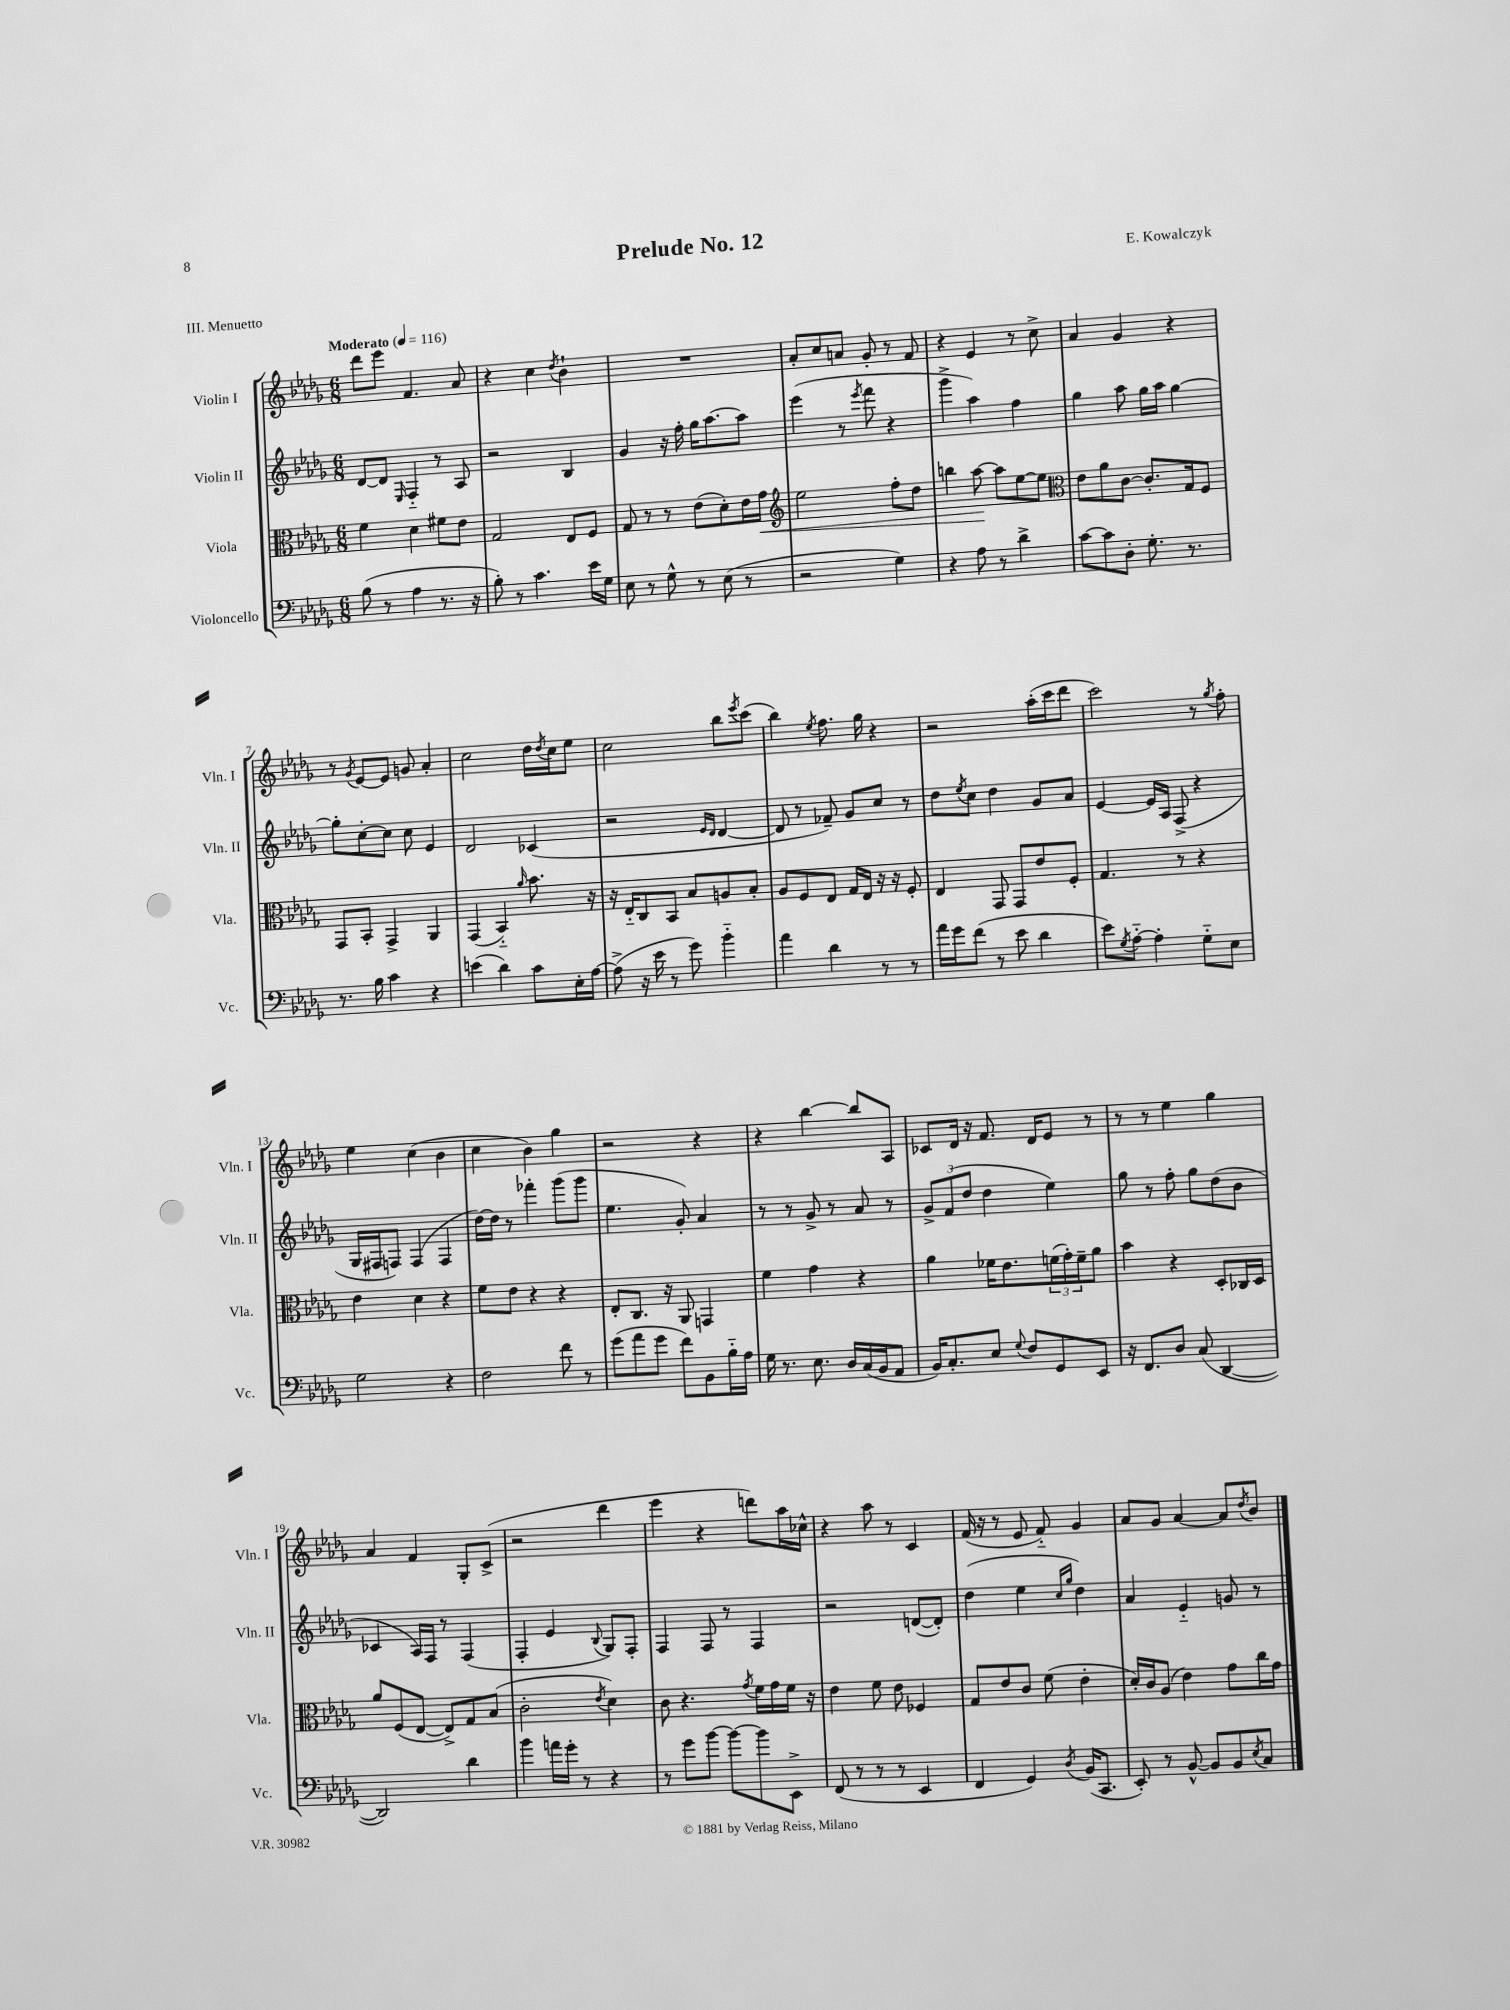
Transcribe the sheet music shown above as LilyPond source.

\header { title = "Prelude No. 12" composer = "E. Kowalczyk" piece = "III. Menuetto" }
<<
\new StaffGroup <<
\new Staff = "s0" \with { instrumentName = "Violin I" shortInstrumentName = "Vln. I" } {
    \clef treble \key des \major \numericTimeSignature \time 6/8 \tempo "Moderato" 4 = 116
    des'''8 ees'''8 f'4. aes'8 |
    r4 c''4 \acciaccatura { des''8 } bes'4-! |
    R2. |
    aes'8-. c''8 a'8 ges'8-. r8 f'8 |
    r4 ees'4 r8 c''8-> |
    aes'4 ges'4 r4 |
    r8 \acciaccatura { ges'8 } ees'8~ ees'8 g'8 aes'4-. |
    c''2 des''16 \acciaccatura { des''8 } c''16 ees''8 |
    c''2 bes''8 \acciaccatura { ees'''8 } c'''8( |
    bes''4) \acciaccatura { ees''8 } f''8. ges''16 r4 |
    r2 aes''16-.( c'''16 des'''8 |
    c'''2) r8 \acciaccatura { ges''8 } f''8-. |
    ees''4 c''4( bes'4 |
    c''4 bes'4) ges''4 |
    r2 r4 |
    r4 bes''4~ bes''8 aes8 |
    ces'8 des'16 r16 f'8. des'16 ees'8 r8 |
    r8 r8 ees''4 ges''4 |
    aes'4 f'4 ges8-. c'8->( |
    r2 des'''4 |
    ees'''4 r4 d'''8) aes''16 ces''16-^ |
    r4 aes''8 r8 c'4 |
    f'16( r16 r8 ees'8 f'8-_) ges'4 |
    aes'8 ges'8 aes'4~ aes'8 \acciaccatura { des''8 } bes'8 \bar "|." |
}
\new Staff = "s1" \with { instrumentName = "Violin II" shortInstrumentName = "Vln. II" } {
    \clef treble \key des \major \numericTimeSignature \time 6/8
    des'8~ des'8 \grace { ees16 } f4-_ r8 aes8 |
    r2 bes4 |
    ges'4 r16 f''16-. ges''16 aes''8.~ aes''8 |
    ees'''4( r8 \acciaccatura { ees'''8 } f'''8 r4 |
    ges'''4-> aes''4) f''4 |
    ges''4 aes''8 ges''16 aes''16 ges''4~ |
    ges''8-. c''8~-. c''8 c''8 ees'4 |
    des'2 ces'4( |
    r2 \grace { ees'16 des'16 } des'4~ |
    des'8 r8 fes'8--) ges'8 c''8 r8 |
    des''8 \acciaccatura { ees''8 } c''8 des''4 ges'8 aes'8 |
    ees'4~ ees'16 aes16 f8->( r4 |
    ges16 fis16 f8) f4( f4 |
    des''16~) des''16 r8 fes'''4-. ges'''8( ges'''8 |
    ees''4. ges'8-.) aes'4 |
    r8 r8 ges'8-> r8 aes'8 r8 |
    \tuplet 3/2 { ges'8-> f'8( des''8 } des''4 ees''4) |
    ges''8 r8 f''8-. ges''8 des''8( bes'8 |
    ces'4 aes16) f16 r8 f4( |
    f4-. ees'4 \appoggiatura { bes8 } ges8) f8-. |
    f4 f8 r8 f4 |
    r2 d'8~( d'8-.) |
    des''4( ees''4 \grace { c''16 ges''16 } des''4) |
    aes'4 ees'4-_ g'8 r8 \bar "|." |
}
\new Staff = "s2" \with { instrumentName = "Viola" shortInstrumentName = "Vla." } {
    \clef alto \key des \major \numericTimeSignature \time 6/8
    f'4 des'4 fis'8 ees'8 |
    ges2 ees8 f8 |
    ges8 r8 r8 ees'8( des'8-.) ees'16 ges'16\< |
    \clef treble ees''2 f''8-. des''8 |
    b''4 aes''8~\! aes''8 ees''8~ ees''8 |
    \clef alto ees'8 aes'8 c'8~ c'8.-. ges16 f8 |
    ges,8 bes,8-. ges,4-> aes,4 |
    ges,4( bes,4-_) \grace { aes'16 } bes'8. r16 |
    r16 ees16-_ c8 bes,8 bes8 a8 bes8-. |
    aes8 f8 ees8 ges16 ees16 r16 r16 f8-. |
    ees4 ges,8 ges,8 ees'8 f8-. |
    ges4. r8 r4 |
    ees'4 des'4 r4 |
    f'8 ees'8 r4 r4 |
    ees8-. c8. r16 aes,8 g,4 |
    f'4 ges'4 r4 |
    aes'4 fes'16 ees'8. \tuplet 3/2 { f'16( ges'16-.) f'16-- } aes'8 |
    bes'4 r4 des8-. ces16 des16 |
    aes'8 f8( ees8~ ees8->) ges8 bes8( |
    c'2-. \acciaccatura { ees'8 } des'4) |
    c'8 r4. \acciaccatura { ges'8 } f'16 ges'16 f'16 r16 |
    ees'4 f'8 ees'8 fes4 |
    ges8 ees'8 c'8 f'8( ees'4-. |
    des'16-.) c'16 aes8( ees'4) ges'8 c''16 ges'16 \bar "|." |
}
\new Staff = "s3" \with { instrumentName = "Violoncello" shortInstrumentName = "Vc." } {
    \clef bass \key des \major \numericTimeSignature \time 6/8
    bes8( r8 aes4 r8. r16 |
    bes8-.) r8 c'4. ees'16 ges16 |
    ees8 r8 ges8-^ r8 ees8( r8 |
    r2 ges4) |
    r4 aes8 r8 des'4-> |
    c'8~ c'8 des8-. ges8.-. r8. |
    r8. bes16 c'4 r4 |
    e'4( des'4) c'8 ees16-. aes16~ |
    aes8->( r16 ees'16 r8 ges'8) bes'4-_ |
    aes'4 des'4 r8 r8 |
    aes'16 ges'16 f'8( r8 ees'8 des'4 |
    ees'8) \acciaccatura { ges8 } aes8~-_ aes4-. ges8-_ ees8 |
    ges2 r4 |
    f2 f'8 r8 |
    ges'8( aes'8 ges'8 f'8) bes,8 bes16-_ aes16 |
    ges16 r8. ees8. des16 c16( bes,16 aes,8 |
    bes,16) c8.-. ees8 \appoggiatura { ges8 } f8 ges,8 ees,8 |
    r16 f,8. des8 c8( des,4~ |
    des,2) des'4 |
    bes'4 a'16 ges'16-. r8 r4 |
    r8 ges'8 bes'8~ bes'8~ bes'8 ees,8-> |
    f,8( r8 r8 r8 ees,4 |
    f,4 ges,4) \acciaccatura { des8 } bes,16( c,8. |
    ees,8-.) r8 bes,8~-^ bes,8 bes,8 \acciaccatura { ees8 } c8 \bar "|." |
}
>>
>>
